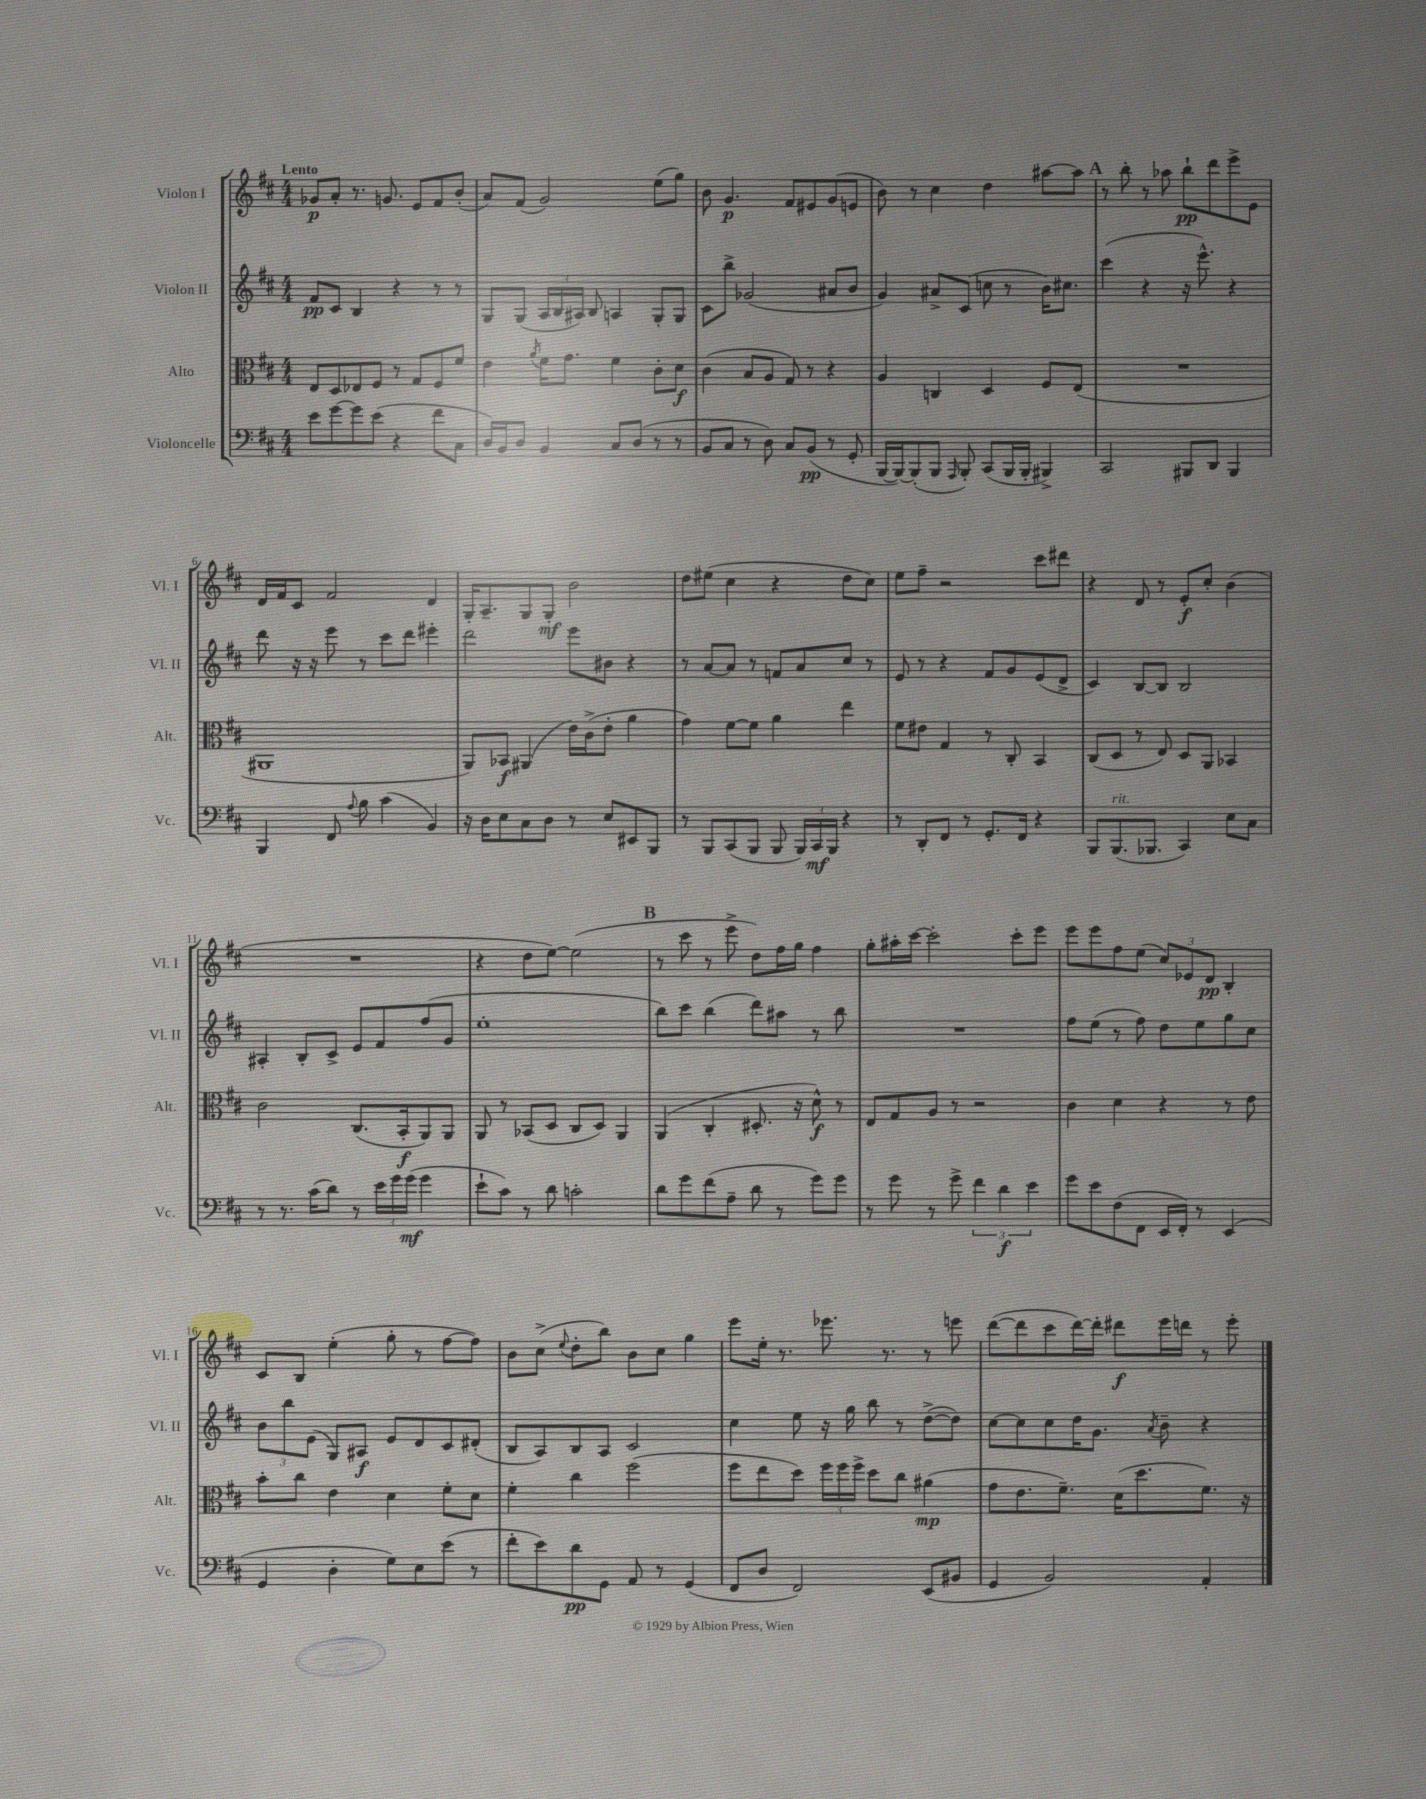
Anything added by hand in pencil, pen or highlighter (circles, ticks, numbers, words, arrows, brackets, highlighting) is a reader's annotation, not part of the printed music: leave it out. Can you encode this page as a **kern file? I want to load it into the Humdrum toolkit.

**kern	**kern	**kern	**kern
*staff4	*staff3	*staff2	*staff1
*clefF4	*clefC3	*clefG2	*clefG2
*k[f#c#]	*k[f#c#]	*k[f#c#]	*k[f#c#]
*M4/4	*M4/4	*M4/4	*M4/4
8e	8E	8f#	8g-
[8g	8D	8c#	8a'
8g]	8E-	4B	8.r
(8e	8F#	.	.
.	.	.	8.g
4r	8r	4r	.
.	8G	.	8e
8f#	8F#	8r	8f#
8C#	8f#	8r	(8b'
=	=	=	=
16D)	4e	8G	8a)
16BB	.	.	.
8D	.	(8G	(8f#
.	8qa	.	.
4BB	16f#	24A	2g)
.	.	24B	.
.	8.g	.	.
.	.	24A#)	.
.	.	8B	.
8C#	4f#	4A	.
(8D	.	.	.
8r	8c#'	8G'	(8ee
8r	8d	8G	8gg)
=	=	=	=
8BB	(4c#	8c#	8b
8C#	.	8bb^	4.g
8r	8B	(2g-	.
8D)	8A	.	.
8C#	8G)	.	8f#
(8BB	8r	.	8e#
8r	4r	8a#	(8g
8GG'	.	8b	8e
=	=	=	=
[16BBB	4A	4g)	8b)
16BBB_)	.	.	.
(8BBB']	.	.	8r
8BBB	4C	8a#^	4cc#
16qqAAA	.	.	.
8BBB')	.	(8c#	.
(8CC#	4D	8cc	4dd
16BBB	.	8r	.
16BBB'	.	.	.
4BBB#^)	8F#	16b)	[8aa#
.	.	8.cc#	.
.	(8E	.	8aa#]
=	=	=	=
2CC#	1r	(4ccc#	8r
.	.	.	8bb'
.	.	4r	8r
.	.	.	8aa-
8BBB#	.	16r	8bb`
.	.	8.eee^^)	.
8DD	.	.	8ddd
4BBB#	.	4r	8eee^
.	.	.	8e
=	=	=	=
4BBB	1AA#	8ddd	16d
.	.	.	16f#
.	.	16r	8c#
.	.	16r	.
8FF#	.	8eee	2f#
8qqA	.	.	.
8B	.	8r	.
(4c#	.	8ccc#	.
.	.	8ddd	.
4BB)	.	4eee#'	4d
=	=	=	=
16r	8AA)	2ddd	16G'
16D	.	.	8.A~
8E	8BB-	.	.
8C#	(4AA#	.	8G
8D	.	.	8G'
8r	16e)	8eee	2b
.	(16c#^	.	.
8E	8e'	8b#	.
8EE#	4a	4r	.
8BBB	.	.	.
=	=	=	=
8r	4g)	8r	8dd
8BBB	.	[8a	(8ee#
(8CC#	[8f#	8a]	4cc#
8BBB	8f#]	8r	.
8BBB	4a	8f	4r
24BBB)	.	8a	.
24CC#	.	.	.
24BBB	.	.	.
4r	4ee	8cc#	8dd
.	.	8r	8cc#)
=	=	=	=
8r	8f#	8e	8ee
8DD'	8e#	8r	8ff#~
8FF#	4G	4r	2r
8r	.	.	.
8.GG'	8r	8f#	.
.	8C#'	8g	.
16FF#	.	.	.
4r	4BB	(8e	8ccc#
.	.	8d^	8ddd#
=	=	=	=
8BBB	(8C#	4c#)	4r
(8.BBB	8D	.	.
.	8r	[8B	8d
8.BBB-	.	.	.
.	8E)	8B]	8r
4CC#)	8D	2B	8e'
.	8AA	.	8cc#'
8E	4BB-	.	(4b
8C#	.	.	.
=	=	=	=
8r	2c#	4A#'	1r
8.r	.	.	.
.	.	8B'	.
(16c#	.	.	.
8d)	.	8c#^	.
8r	(8.C#	8e	.
24e	.	8f#	.
24g	.	.	.
.	16BB'	.	.
(24g	.	.	.
4g	8AA)	(8ff#	.
.	8AA	8g	.
=	=	=	=
8e`	8AA	1ee'	4r
8c#)	8r	.	.
8r	(8BB-	.	8dd
8d	8D	.	[8ee)
2c'	8C#	.	(2ee]
.	8D)	.	.
.	4AA	.	.
=	=	=	=
8d	(4AA	8bb)	8r
8g	.	8ccc#	8ccc#
(8f#	4C#'	(4bb	8r
8A~	.	.	8eee^
8d	8.D#'	8ddd)	8dd)
8r	.	8aa#	16ff#
.	16r	.	16gg
8g)	8d^^)	8r	4ff#
8g	8r	8bb	.
=	=	=	=
8r	8E	1r	8gg'
8g	8G	.	16aa#'
.	.	.	[16ccc#
8r	8A	.	2ccc#']
8g^	8r	.	.
6f#	2r	.	.
6d	.	.	.
.	.	.	8ccc#'
6e	.	.	.
.	.	.	8eee
=	=	=	=
8g	4c#	8ff#	8eee
8e	.	(8ee	8eee
(8F#	4d	8r	8ff#
8FF#	.	8ff#)	(8ee
16EE	4r	8dd	12cc#)
16FF#')	.	.	.
.	.	.	12e-
8r	.	8ee	.
.	.	.	12d
(4EE	8r	8gg	4B'
.	8e	8cc#	.
=	=	=	=
4GG	8b'	12b	8c#
.	.	12bb	.
.	8cc#	.	8B
.	.	(12e	.
4D'	4e	8G)	(4ee'
.	.	8A#	.
8G)	4d	8e	8gg'
8E	.	8d	8r
(8e	8f#'	8c#	[8ff#
8r	8d	(8d#'	8ff#])
=	=	=	=
8f#'	4f#'	8B	8b
8e)	.	8A)	(8cc#^
.	.	.	8qqee
8d	4cc#	8B	8dd'
8GG	.	8A	8bb)
8AA	(2ff#	2c#	8b
8r	.	.	8cc#
(4GG	.	.	4gg
=	=	=	=
8FF#	8ff#	4cc#	8eee
8D	8ee	.	16ee'
.	.	.	8.r
2FF#)	8dd)	8ee	.
.	24ff#	16r	8.eee-
.	24ff#	.	.
.	.	16gg	.
.	24ff#^	.	.
.	8dd	8bb	.
.	.	.	8.r
.	8cc#	8r	.
(8EE	(4a#	([8dd^	8r
8BB#	.	8dd])	8eee
=	=	=	=
4GG	8g	[8cc#	([8ddd
.	8.e	8cc#]	8ddd]
2BB)	.	8cc#	8ccc#
.	8.f#~)	.	.
.	.	16dd	[16ddd)
.	.	8.g	16ddd']
.	(16d	.	8ddd#
.	8.dd	.	.
.	.	8qa	.
.	.	8b~	16eee
.	.	.	16ddd
4AA'	8.f#)	4r	8r
.	.	.	8eee'
.	16r	.	.
==	==	==	==
*-	*-	*-	*-
